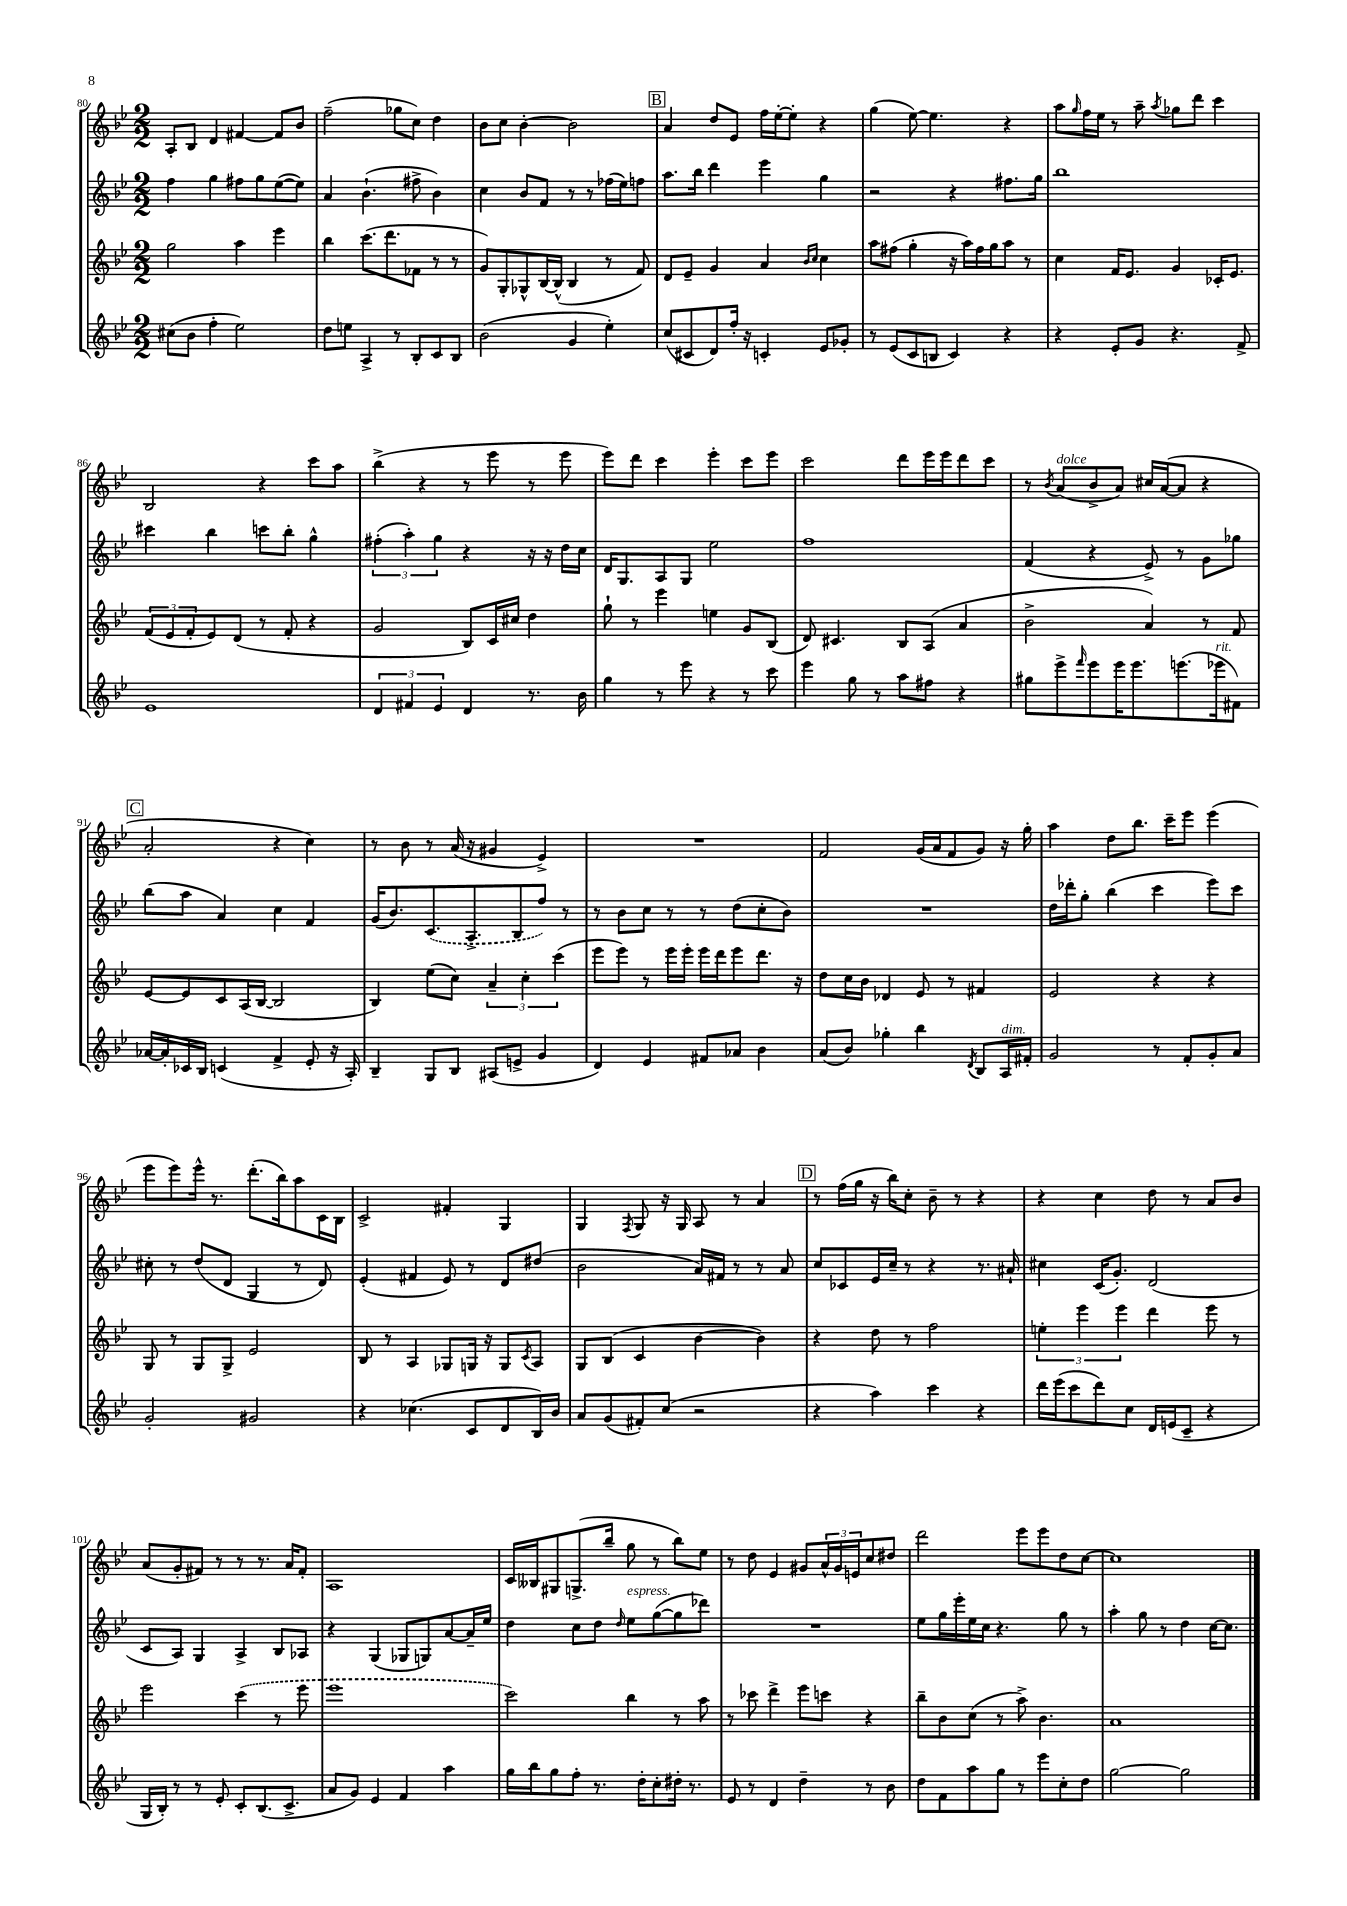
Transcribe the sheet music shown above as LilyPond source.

<<
\new StaffGroup <<
\new Staff = "s0" {
    \clef treble \key bes \major \numericTimeSignature \time 2/2
    a8-. bes8 d'4 fis'4~ fis'8 bes'8 |
    f''2--( ges''8 c''8) d''4 |
    bes'8 c''8 bes'4~-. bes'2 |
    \mark \markup { \box "B" } a'4 d''8 ees'8 f''16 ees''16~-. ees''8-. r4 |
    g''4( ees''8~) ees''4. r4 |
    a''8 \grace { g''16 } f''16 ees''16 r8 a''8-- \acciaccatura { a''8 } ges''8 d'''8 c'''4 |
    bes2 r4 c'''8 a''8 |
    bes''4->( r4 r8 ees'''8 r8 ees'''8 |
    ees'''8) d'''8 c'''4 ees'''4-. c'''8 ees'''8 |
    c'''2 d'''8 ees'''16 ees'''16 d'''8 c'''8 |
    r8 \acciaccatura { bes'8 } a'8^\markup { \italic "dolce" }( bes'8-> a'8) cis''16 a'16~( a'8 r4 |
    \mark \markup { \box "C" } a'2-. r4 c''4) |
    r8 bes'8 r8 a'16( r16 gis'4 ees'4->) |
    R1 |
    f'2 g'16( a'16 f'8 g'8) r16 g''16-. |
    a''4 d''8 bes''8. c'''16-- ees'''8 ees'''4( |
    ees'''8 ees'''8) ees'''16-^ r8. d'''8.-.( bes''16) a''8 c'16 bes16 |
    c'2-> fis'4-. g4 |
    g4 \acciaccatura { f8 } g8 r16 g16 a8 r8 a'4 |
    \mark \markup { \box "D" } r8 f''16( g''16 r16 bes''16) c''8-. bes'8-- r8 r4 |
    r4 c''4 d''8 r8 a'8 bes'8 |
    a'8( g'8-. fis'8) r8 r8 r8. a'16 fis'8-. |
    a1 |
    c'16 beses16 gis8 g8.->( bes''16-- g''8 r8 bes''8) ees''8 |
    r8 d''8 ees'4 gis'8 \tuplet 3/2 { a'16-^ gis'16 e'16 } c''8 dis''8 |
    d'''2 ees'''8 ees'''8 d''8 c''8~ |
    c''1 \bar "|." |
}
\new Staff = "s1" {
    \clef treble \key bes \major \numericTimeSignature \time 2/2
    f''4 g''4 fis''8 g''8 ees''8~( ees''8) |
    a'4 bes'4.-!( fis''8-> bes'4) |
    c''4 bes'8 f'8 r8 r8 fes''16( ees''16) f''8 |
    \mark \markup { \box "B" } a''8. bes''16 d'''4 ees'''4 g''4 |
    r2 r4 fis''8. g''16 |
    bes''1 |
    cis'''4 bes''4 c'''8 bes''8-. g''4-^ |
    \tuplet 3/2 { fis''4-.( a''4-.) g''4 } r4 r16 r16 d''16 c''16 |
    d'16 g8. a8 g8 ees''2 |
    f''1 |
    f'4( r4 ees'8->) r8 g'8 ges''8 |
    \mark \markup { \box "C" } bes''8( a''8 a'4) c''4 f'4 |
    g'16( bes'8.) \once \slurDashed c'8.( a8.-> bes8 f''8) r8 |
    r8 bes'8 c''8 r8 r8 d''8( c''8-. bes'8) |
    R1 |
    d''16 des'''16-. g''8-. bes''4( c'''4 ees'''8) c'''8 |
    cis''8-. r8 d''8( d'8 g4 r8 d'8) |
    ees'4-.( fis'4 ees'8) r8 d'8 dis''8( |
    bes'2 a'16) fis'16 r8 r8 a'8 |
    \mark \markup { \box "D" } c''8 ces'8 ees'16 c''16-- r8 r4 r8. ais'16-! |
    cis''4 c'16( g'8.-.) d'2( |
    c'8 a8) g4 a4-> bes8 aes8 |
    r4 g4( ges8 g8) a'8~ a'16-- ees''16 |
    d''4 c''8 d''8 \grace { d''16 } ees''8^\markup { \italic "espress." } g''8~( g''8 des'''8) |
    R1 |
    ees''8 g''16 ees'''16-. ees''16 c''16 r4. g''8 r8 |
    a''4-. g''8 r8 d''4 c''16~ c''8. \bar "|." |
}
\new Staff = "s2" {
    \clef treble \key bes \major \numericTimeSignature \time 2/2
    g''2 a''4 ees'''4 |
    bes''4 c'''8.( d'''8. fes'8 r8 r8 |
    g'8) g8-. ges8-^ bes16~ bes16-^( bes4 r8 f'8) |
    \mark \markup { \box "B" } d'8 ees'8-- g'4 a'4 \grace { bes'16 c''16 } c''4 |
    a''8 fis''8( g''4-. r16 a''16) fis''16 g''16 a''8 r8 |
    c''4 f'16 ees'8. g'4 ces'16-. ees'8. |
    \tuplet 3/2 { f'8( ees'8 f'8-. } ees'8) d'8( r8 f'8-. r4 |
    g'2 bes8) c'16 cis''16 d''4 |
    g''8-! r8 ees'''4 e''4 g'8 bes8( |
    d'8) cis'4. bes8 a8( a'4 |
    bes'2-> a'4) r8 f'8 |
    \mark \markup { \box "C" } ees'8~ ees'8 c'8 a16( bes16~ bes2 |
    bes4) ees''8( c''8) \tuplet 3/2 { a'4-- c''4-. c'''4( } |
    ees'''8 ees'''8) r8 ees'''16 ees'''16-. ees'''16 d'''16 ees'''8 d'''8. r16 |
    d''8 c''16 bes'16 des'4 ees'8 r8 fis'4 |
    ees'2 r4 r4 |
    g8 r8 g8 g8-> ees'2 |
    bes8 r8 a4 ges8 g16 r16 g8 \acciaccatura { c'8 } a8 |
    g8 bes8( c'4 bes'4~ bes'4) |
    \mark \markup { \box "D" } r4 d''8 r8 f''2 |
    \tuplet 3/2 { e''4-. ees'''4 ees'''4 } d'''4 ees'''8 r8 |
    ees'''2 \once \slurDashed c'''4( r8 ees'''8 |
    ees'''1 |
    c'''2) bes''4 r8 a''8 |
    r8 ces'''8 d'''4-> ees'''8 c'''8 r4 |
    bes''8-- bes'8 c''8( r8 a''8->) bes'4. |
    a'1 \bar "|." |
}
\new Staff = "s3" {
    \clef treble \key bes \major \numericTimeSignature \time 2/2
    cis''8( bes'8 f''4-. ees''2) |
    d''8 e''8 a4-> r8 bes8-. c'8 bes8 |
    bes'2( g'4 ees''4-.) |
    \mark \markup { \box "B" } c''8( cis'8 d'8) f''16-. r16 c'4-. ees'8 ges'8-. |
    r8 ees'8( c'8 b8 c'4) r4 |
    r4 ees'8-. g'8 r4. f'8-> |
    ees'1 |
    \tuplet 3/2 { d'4 fis'4 ees'4 } d'4 r8. bes'16 |
    g''4 r8 ees'''8 r4 r8 c'''8 |
    ees'''4 g''8 r8 a''8 fis''8 r4 |
    gis''8 ees'''8-> \grace { f'''16 } ees'''8 ees'''16 ees'''8. e'''8.( ees'''16^\markup { \italic "rit." } fis'8) |
    \mark \markup { \box "C" } aes'16~ aes'16-. ces'16 bes16 c'4( f'4-> ees'8-. r16 a16-.) |
    bes4-- g8 bes8 ais8( e'8-> g'4 |
    d'4) ees'4 fis'8 aes'8 bes'4 |
    a'8( bes'8) ges''4-. bes''4 \acciaccatura { d'8 } bes8 a16^\markup { \italic "dim." } fis'16-. |
    g'2 r8 f'8-. g'8-. a'8 |
    g'2-. gis'2 |
    r4 ces''4.( c'8 d'8 bes16) bes'16 |
    a'8 g'8( fis'8-.) c''8( r2 |
    \mark \markup { \box "D" } r4 a''4) c'''4 r4 |
    d'''16 ees'''16( c'''8 d'''8) c''8 d'16 e'16( c'8-- r4 |
    g16 bes16-.) r8 r8 ees'8-. c'8-. bes8.( c'8.-> |
    a'8 g'8) ees'4 f'4 a''4 |
    g''16 bes''16 g''8 f''8-. r8. d''16-. c''8-. dis''16-. r8. |
    ees'8 r8 d'4 d''4-- r8 bes'8 |
    d''8 f'8 a''8 g''8 r8 ees'''8 c''8-. d''8 |
    g''2~ g''2 \bar "|." |
}
>>
>>
\layout { \context { \Score currentBarNumber = #80 } }
